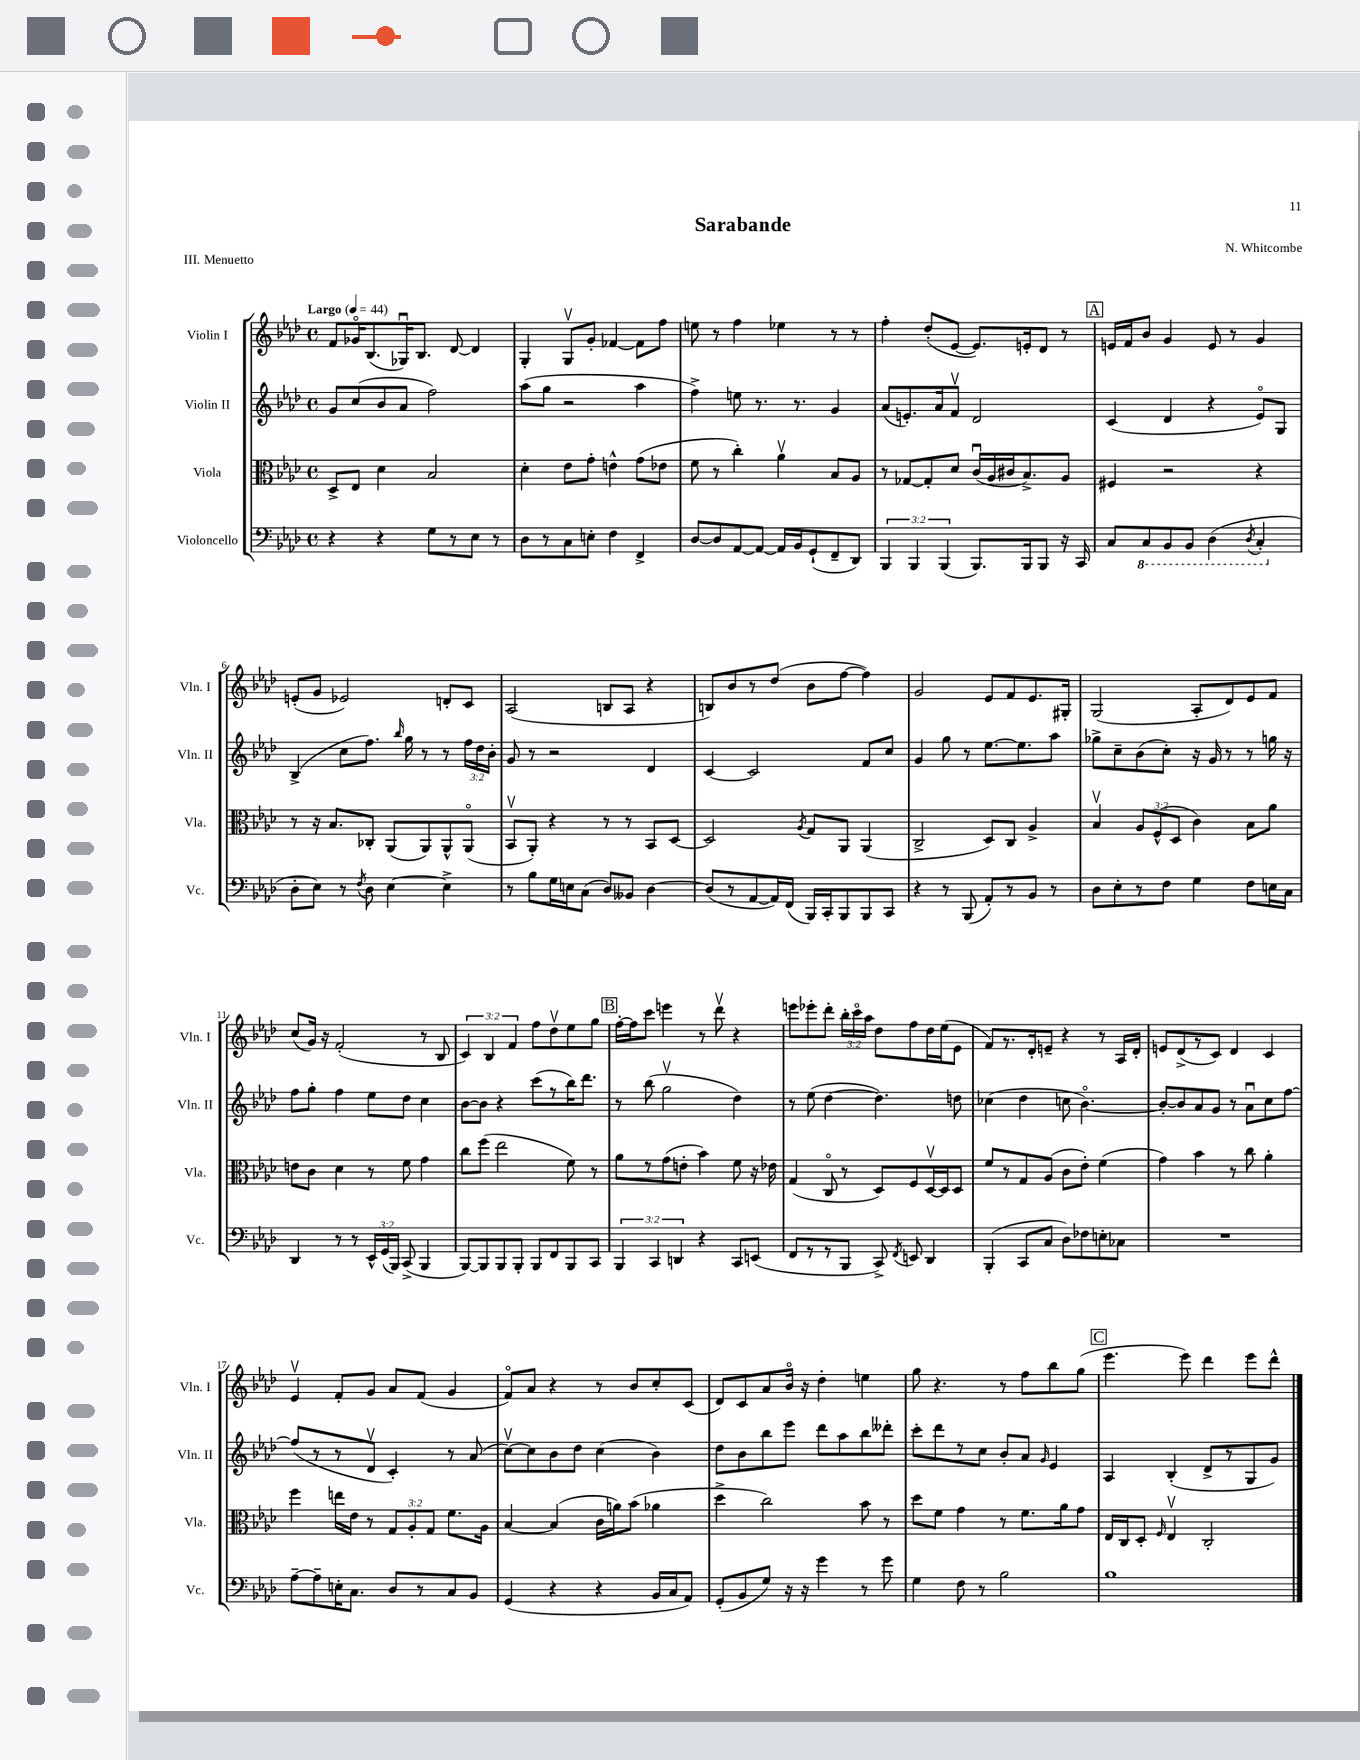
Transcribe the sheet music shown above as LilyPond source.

\header { title = "Sarabande" composer = "N. Whitcombe" piece = "III. Menuetto" }
<<
\new StaffGroup <<
\new Staff = "s0" \with { instrumentName = "Violin I" shortInstrumentName = "Vln. I" } {
    \clef treble \key aes \major \defaultTimeSignature \time 4/4 \override Staff.TupletNumber.text = #tuplet-number::calc-fraction-text \tempo "Largo" 4 = 44
    \autoBeamOff f'8[ ges'16\flageolet bes8.( ges16\downbow) bes8.] des'8~ des'4 |
    g4-. g8[\upbow g'8]-. fes'4~ fes'8[ f''8] |
    e''8 r8 f''4 ees''4 r8 r8 |
    f''4-. des''8[-.( ees'8]~ ees'8.[) e'16-. des'8] r8 |
    \mark \markup { \box "A" } e'16[ f'16 bes'8] g'4 e'8 r8 g'4 |
    e'8[-.( g'8] ees'2) d'8[-. c'8] |
    aes2( b8[ aes8] r4 |
    b8[) bes'8 r8 des''8]( bes'8[ f''8]~ f''4) |
    g'2 ees'8[ f'8 ees'8. gis16]-. |
    g2( aes8[-. des'8) ees'8 f'8] |
    c''8[( g'16]) r16 f'2-.( r8 bes8 |
    \tuplet 3/2 { c'4) bes4 f'4 } f''8[ des''8\upbow ees''8 g''8] |
    \mark \markup { \box "B" } f''16[~-. f''16 c'''8] e'''4 r8 des'''8\upbow r4 |
    e'''8[ ees'''8-. des'''8]-. \tuplet 3/2 { bes''16[-. c'''16\flageolet aes''16] } des''8[ f''8 des''16 ees''16( ees'8] |
    f'8[) r8. des'16-. e'8]-- r4 r8 aes16[ des'16]-. |
    e'8[ des'8->( r8 c'8]) des'4 c'4 |
    ees'4\upbow f'8[-. g'8] aes'8[ f'8]( g'4 |
    f'8[\flageolet) aes'8] r4 r8 bes'8[ c''8-. c'8]( |
    des'8[) c'8 aes'8 bes'16]\flageolet r16 des''4-. e''4 |
    g''8 r4. r8 f''8[ bes''8 g''8]( |
    \mark \markup { \box "C" } ees'''4. ees'''8) des'''4 ees'''8[ des'''8]-^ \bar "|." |
}
\new Staff = "s1" \with { instrumentName = "Violin II" shortInstrumentName = "Vln. II" } {
    \clef treble \key aes \major \defaultTimeSignature \time 4/4 \override Staff.TupletNumber.text = #tuplet-number::calc-fraction-text
    \autoBeamOff g'8[ c''8( bes'8 aes'8] f''2) |
    aes''8[( g''8] r2 aes''4 |
    f''4->) e''8 r8. r8. g'4 |
    aes'8[( e'8.-.) aes'16 f'8]\upbow des'2 |
    \mark \markup { \box "A" } c'4( des'4 r4 ees'8[\flageolet) g8] |
    bes4->( c''8[ f''8.]) \grace { bes''16 } g''16 r8 r8 \tuplet 3/2 { f''16[ des''16 bes'16]-. } |
    g'8 r8 r2 des'4 |
    c'4~ c'2 f'8[ c''8] |
    g'4 g''8 r8 ees''8.[~ ees''8. aes''8] |
    ges''8[-> c''8-- bes'8( c''8]-.) r16 g'16 r8 r8 g''16 r16 |
    f''8[ g''8]-. f''4 ees''8[ des''8] c''4 |
    bes'8[~ bes'8] r4 c'''8[( r8 bes''16) des'''8.] |
    \mark \markup { \box "B" } r8 bes''8( g''2\upbow des''4) |
    r8 ees''8( des''4~ des''4.) d''8 |
    ces''4( des''4 c''8 bes'4.~\flageolet) |
    bes'8[~-. bes'8 aes'8 g'8] r8 aes'8[\downbow c''8 f''8]~ |
    f''8[( r8 r8 des'8]\upbow c'4-.) r8 aes'8( |
    c''8[~\upbow) c''8 bes'8 des''8] c''4( bes'4) |
    des''8[ bes'8 bes''8 ees'''8] des'''8[ aes''8 bes''8 deses'''8]-. |
    c'''8[-. des'''8 r8 c''8] bes'8[-. aes'8] \grace { g'16 } ees'4 |
    \mark \markup { \box "C" } aes4 bes4-.( des'8[-> r8 g8 g'8]) \bar "|." |
}
\new Staff = "s2" \with { instrumentName = "Viola" shortInstrumentName = "Vla." } {
    \clef alto \key aes \major \defaultTimeSignature \time 4/4 \override Staff.TupletNumber.text = #tuplet-number::calc-fraction-text
    \autoBeamOff des8[-> ees8] des'4 bes2 |
    des'4-. ees'8[ g'8]-. e'4-^ g'8[( ees'8] |
    f'8 r8 c''4-.) aes'4\upbow bes8[ aes8] |
    r8 ges8[~ ges8-. des'8] c'16[\downbow( aes16 cis'16 bes8.->) aes8] |
    \mark \markup { \box "A" } fis4 r2 r4 |
    r8 r16 bes8.[ ces8]-. aes,8[( aes,8) aes,8-^ aes,8]\flageolet( |
    bes,8[\upbow aes,8]-.) r4 r8 r8 bes,8[ des8]~ |
    des2 \acciaccatura { aes8 } g8[ aes,8] aes,4( |
    c2-> des8[) c8] aes4-> |
    bes4\upbow \tuplet 3/2 { aes8[ f8-^( des8] } c'4) bes8[ aes'8] |
    e'8[ c'8] des'4 r8 f'8 g'4 |
    c''8[ f''8]( ees''2 f'8) r8 |
    \mark \markup { \box "B" } aes'8[ r8 g'8( e'8]-. bes'4) f'8 r16 ees'16 |
    g4( c8\flageolet r8 des8[) f8 des16~\upbow des16 des8] |
    f'8[ r8 g8 aes8]( c'8[ ees'8]-.) f'4( |
    g'4) bes'4 r8 c''8 aes'4-. |
    f''4 e''16[ ees'16] r8 \tuplet 3/2 { g8[ aes8-. g8] } f'8.[ aes16] |
    bes4~ bes4( c'16[ a'16) bes'8]( aes'4 |
    des''4-> c''2) bes'8 r8 |
    des''8[ f'8] g'4 r8 f'8.[ aes'16 g'8] |
    \mark \markup { \box "C" } ees16[ c16 des8]-. \grace { f16 } ees4\upbow c2-. \bar "|." |
}
\new Staff = "s3" \with { instrumentName = "Violoncello" shortInstrumentName = "Vc." } {
    \clef bass \key aes \major \defaultTimeSignature \time 4/4 \override Staff.TupletNumber.text = #tuplet-number::calc-fraction-text
    \autoBeamOff r4 r4 g8[ r8 ees8] r8 |
    des8[ r8 c8 e8]-. f4 f,4-> |
    des8[~ des8 aes,8~ aes,8]~ aes,16[ bes,16 g,8-!( f,8-- des,8]) |
    \tuplet 3/2 { bes,,4 bes,,4 bes,,4( } bes,,8.[) bes,,16 bes,,8] r16 c,16 |
    \mark \markup { \box "A" } c8[ \ottava #-1 c,8 bes,,8 bes,,8] des,4( \acciaccatura { des,8 } c,4-. \ottava #0 |
    des8[-. ees8]) r8 \acciaccatura { f8 } des8 ees4~ ees4-> |
    r8 bes8[ g16 e16 c8]( des8[) beses,8] des4~ |
    des8[( r8 aes,8~ aes,16) f,16]( bes,,16[) c,16-. bes,,8 bes,,8 c,8] |
    r4 r8 bes,,8( aes,8[-.) r8 bes,8] r8 |
    des8[ ees8-. r8 f8] g4 f8[ e16 c16] |
    des,4 r8 r8 \tuplet 3/2 { ees,16[-^ g,16( bes,,16]) } c,8->( bes,,4 |
    bes,,8[~) bes,,8 bes,,8 bes,,8]-. bes,,8[ f,8 bes,,8 c,8] |
    \mark \markup { \box "B" } \tuplet 3/2 { bes,,4 c,4 d,4 } r4 c,8[ e,8]( |
    f,8[ r8 r8 bes,,8] c,8->) \acciaccatura { f,8 } e,8 des,4 |
    bes,,4-.( c,8[ c8] des8[) fes8 e8-. ces8] |
    R1 |
    aes8[~-- aes8-- e16-. c8.] des8[ r8 c8 bes,8] |
    g,4( r4 r4 bes,16[ c16 aes,8]) |
    g,8[-.( bes,8 g8]) r16 r16 g'4 r8 g'8 |
    g4 f8 r8 bes2 |
    \mark \markup { \box "C" } bes1 \bar "|." |
}
>>
>>
